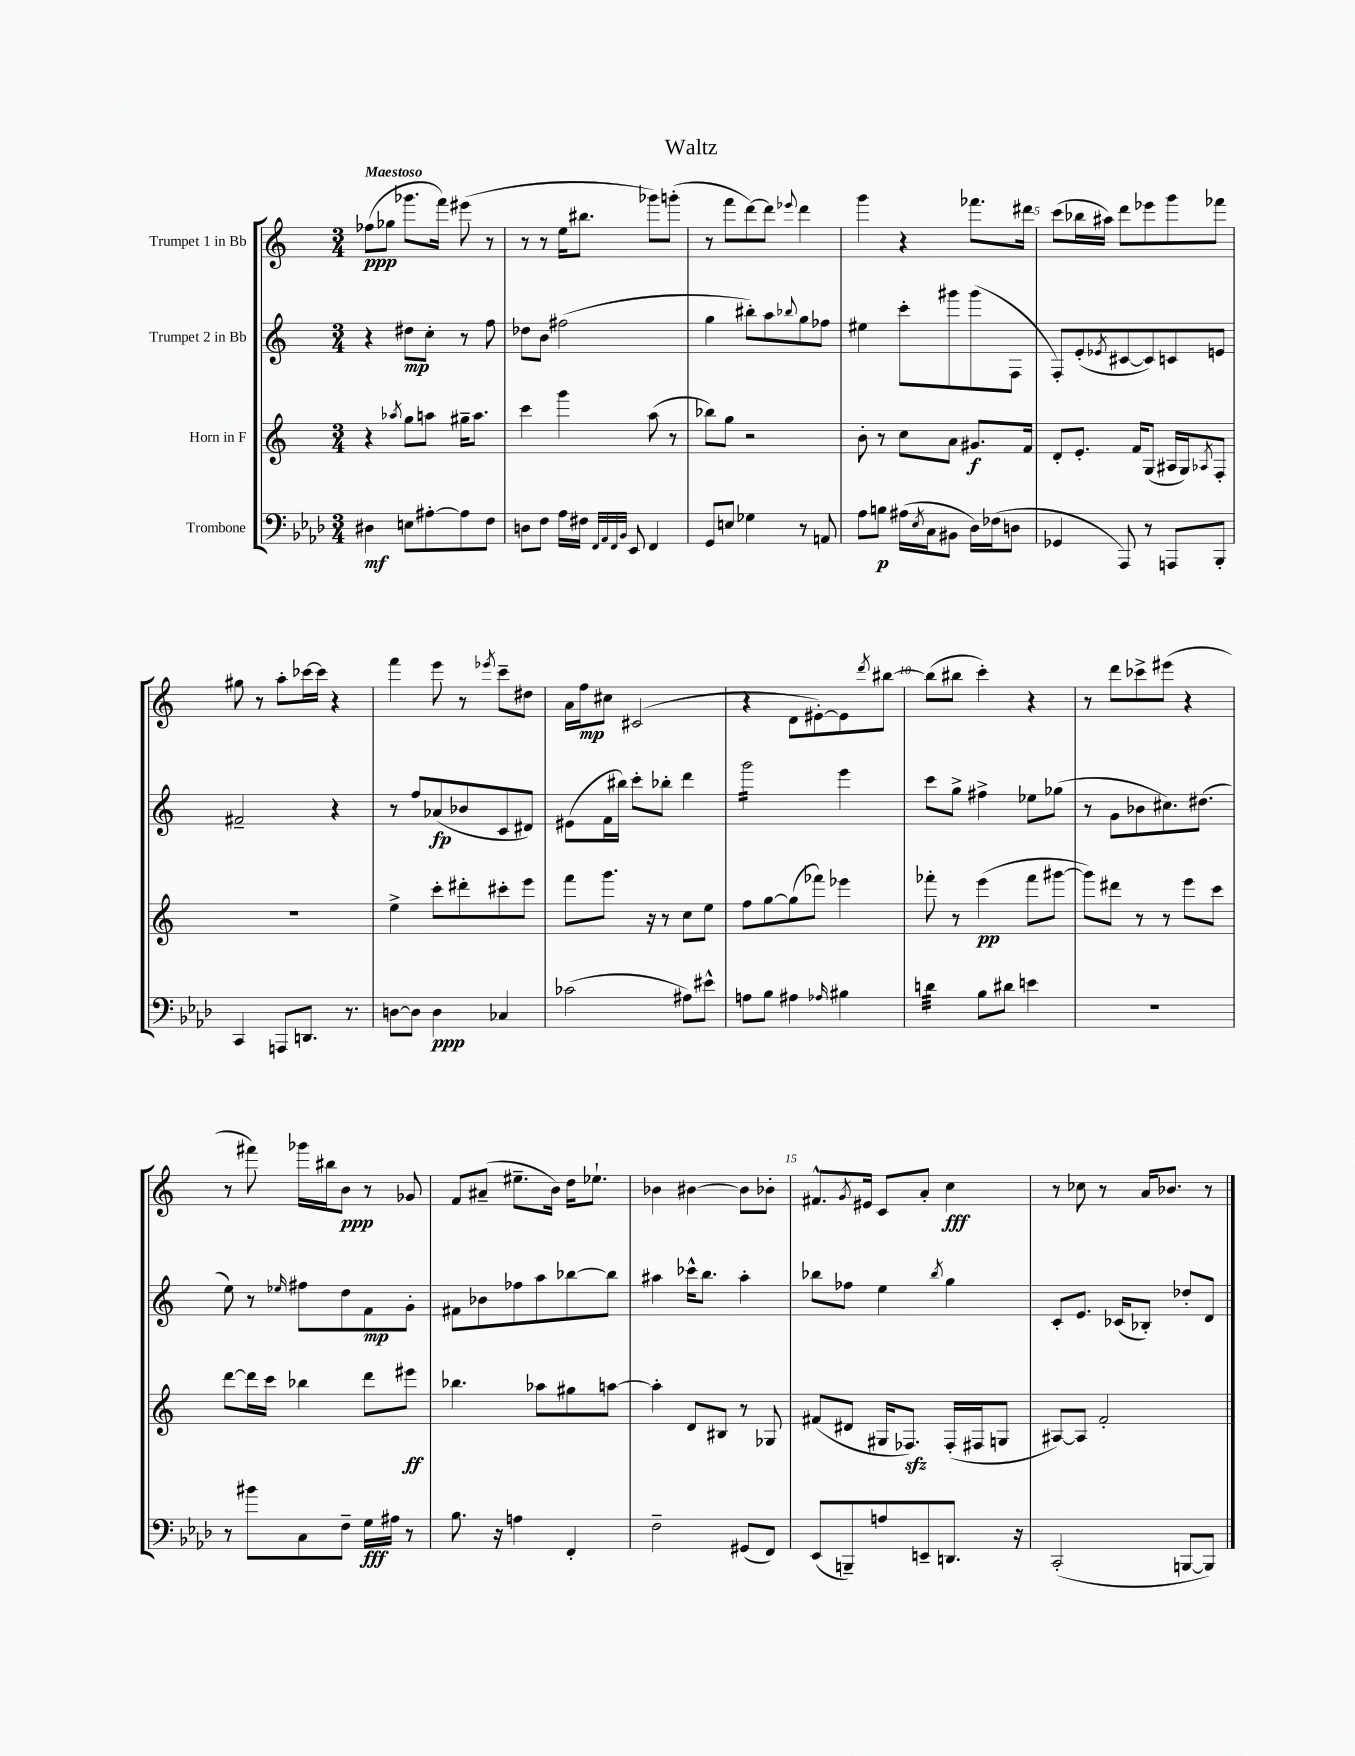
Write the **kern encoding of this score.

**kern	**dynam	**kern	**dynam	**kern	**dynam	**kern	**dynam
*part4	*part4	*part3	*part3	*part2	*part2	*part1	*part1
*staff4	*staff4	*staff3	*staff3	*staff2	*staff2	*staff1	*staff1
*I"Trombone	*	*I"Horn in F	*	*I"Trumpet 2 in Bb	*	*I"Trumpet 1 in Bb	*
*clefF4	*	*clefG2	*	*clefG2	*	*clefG2	*
*k[b-e-a-d-]	*	*k[]	*	*k[]	*	*k[]	*
*M3/4	*	*M3/4	*	*M3/4	*	*M3/4	*
=1	=1	=1	=1	=1	=1	=1	=1
!	!	!	!	!	!	!LO:TX:a:B:t=Maestoso	!
4D#X\	mf	4r	.	4r	.	(8ff-X\L	ppp
.	.	.	.	.	.	8gg-X\J	.
.	.	8qaa-X/	.	.	.	.	.
8En\L	.	8gg\L	.	8dd#X\L	mp	8.ggg-X\L	.
[8A#X'\	.	8aan\J	.	8cc'\J	.	.	.
.	.	.	.	.	.	16fff\Jk)	.
8A#\]	.	16gg#X~\KL	.	8r	.	(8eee#X\	.
.	.	8.aa\J	.	.	.	.	.
8F\J	.	.	.	8ff\	.	8r	.
=2	=2	=2	=2	=2	=2	=2	=2
8Dn\L	.	4ccc\	.	8dd-X\L	.	8r	.
8F\J	.	.	.	8b\J	.	8r	.
16A-\LL	.	4ggg\	.	(2ff#X\	.	16ee\KL	.
16F#X\JJ	.	.	.	.	.	8.bb#X\J	.
32qqFF/LLL	.	.	.	.	.	.	.
32qqAA-/	.	.	.	.	.	.	.
32qqFF/	.	.	.	.	.	.	.
32qqBB-/JJJ	.	.	.	.	.	.	.
8EE-/	.	.	.	.	.	.	.
4FF/	.	(8aa\	.	.	.	8ggg-X\L)	.
.	.	8r	.	.	.	(8gggn'\J	.
=3	=3	=3	=3	=3	=3	=3	=3
8GG/L	.	8bb-X\L)	.	4gg\	.	8r	.
8En/J	.	8gg\J	.	.	.	8fff\L	.
4G-X\	.	2r	.	8bb#X'\L)	.	[8ddd\)	.
.	.	.	.	8aa\	.	8ddd\J]	.
.	.	.	.	8qqbb-X/	.	8qqeee-X/	.
8r	.	.	.	8gg\	.	4ddd\	.
8AAn/	.	.	.	8ff-X\J	.	.	.
=4	=4	=4	=4	=4	=4	=4	=4
8A-\L	.	8b'\	.	4ee#X\	.	4ggg\	.
8Bn\J	p	8r	.	.	.	.	.
(16A#X\LL	.	8cc\L	.	8ccc'\L	.	4r	.
8qE-/	.	.	.	.	.	.	.
16C\J	.	.	.	.	.	.	.
8BB#X\J	.	8a\J	.	8ggg#X\	.	.	.
16D-\LL)	.	8.g#X/L	f	(8ggg#\	.	8.fff-X\L	.
(16F-X\J	.	.	.	.	.	.	.
8Dn\J	.	.	.	8F\J	.	.	.
.	.	16f/Jk	.	.	.	16ddd#X\Jk	.
=5	=5	=5	=5	=5	=5	=5	=5
4GG-X/	.	8d'/L	.	8F'/L)	.	(8ccc\L	.
.	.	8.e'/J	.	(8e'/	.	16bb-X\L	.
.	.	.	.	.	.	16aa#X\JJ)	.
.	.	.	.	8qe-X/	.	.	.
8AAA-/)	.	.	.	[8c#X/	.	8ddd\L	.
.	.	16f/KL	.	.	.	.	.
8r	.	(8G/J	.	8c#/])	.	8eee-X\	.
8AAAn/L	.	16A#X/LL	.	8cn/	.	8ggg\	.
.	.	16G/J)	.	.	.	.	.
.	.	8qA-X/	.	.	.	.	.
8BBB-'/J	.	8F'/J	.	8en/J	.	8fff-X\J	.
!!LO:LB:g=z
=6	=6	=6	=6	=6	=6	=6	=6
4CC/	.	2.r	.	2f#X~/	.	8gg#X\	.
.	.	.	.	.	.	8r	.
8AAAn/L	.	.	.	.	.	8aa'\L	.
8.DDn/J	.	.	.	.	.	[16ccc-X\L	.
.	.	.	.	.	.	16ccc-\JJ]	.
.	.	.	.	4r	.	4r	.
8.r	.	.	.	.	.	.	.
=7	=7	=7	=7	=7	=7	=7	=7
[8Dn\L	.	4ee^\	.	8r	.	4fff\	.
8D\J]	.	.	.	8ff/L	.	.	.
4D\	ppp	8ccc'\L	.	(8a-X/	fp	8eee\	.
.	.	8ddd#X'\	.	8b-X/	.	8r	.
.	.	.	.	.	.	8qeee-X/	.
4C-X/	.	8ccc#X'\	.	8c/	.	8ccc~\L	.
.	.	8eee\J	.	8d#X/J)	.	8dd#X\J	.
=8	=8	=8	=8	=8	=8	=8	=8
(2c-X\	.	8fff\L	.	(8e#X\L	.	16a\LL	.
.	.	.	.	.	.	16ff\J	mp
.	.	8.ggg\J	.	16f\L	.	8cc#X\J	.
.	.	.	.	16bb#X\JJ)	.	.	.
.	.	.	.	8ccc'\L	.	(2c#X/	.
.	.	16r	.	.	.	.	.
.	.	8r	.	8bb-X'\J	.	.	.
8A#X\L)	.	8cc\L	.	4ddd\	.	.	.
8e#X^^\J	.	8ee\J	.	.	.	.	.
=9	=9	=9	=9	=9	=9	=9	=9
*	*	*	*	*tremolo	*	*	*
8An\L	.	8ff\L	.	16ggg\LL	.	4r	.
.	.	.	.	16ggg\	.	.	.
8B-\J	.	[8gg\	.	16ggg\	.	.	.
.	.	.	.	16ggg\	.	.	.
4A#X\	.	(8gg\]	.	16ggg\	.	8d\L	.
.	.	.	.	16ggg\	.	.	.
.	.	8fff-X\J)	.	16ggg\	.	[8e#X'\)	.
.	.	.	.	16ggg\JJ	.	.	.
*	*	*	*	*Xtremolo	*	*	*
16qqA-X/	.	.	.	.	.	.	.
4B#X\	.	4eee-X\	.	4eee\	.	8e#\]	.
.	.	.	.	.	.	8qddd/	.
.	.	.	.	.	.	[8bb#X\J	.
=10	=10	=10	=10	=10	=10	=10	=10
*tremolo	*	*	*	*	*	*	*
32dn\LLL	.	8fff-X'\	.	8ccc\L	.	(8bb#\L]	.
32dn\	.	.	.	.	.	.	.
32dn\	.	.	.	.	.	.	.
32dn\	.	.	.	.	.	.	.
32dn\	.	8r	.	8gg^\J	.	8bb#X\J	.
32dn\	.	.	.	.	.	.	.
32dn\	.	.	.	.	.	.	.
32dn\JJJ	.	.	.	.	.	.	.
*Xtremolo	*	*	*	*	*	*	*
8B-\L	.	(4eee\	pp	4ff#X^\	.	4ccc'\)	.
8d#X\J	.	.	.	.	.	.	.
4en\	.	8fff-\L	.	8ee-X\L	.	4r	.
.	.	[8ggg#X\J	.	(8gg-X\J	.	.	.
=11	=11	=11	=11	=11	=11	=11	=11
2.r	.	8ggg#\L])	.	8r	.	8r	.
.	.	8ddd#X\J	.	8g\L	.	8ddd\L	.
.	.	8r	.	8b-X\	.	8ccc-X^\	.
.	.	8r	.	8.cc#X\)	.	(8eee#X\J	.
.	.	8eee\L	.	.	.	4r	.
.	.	.	.	(8.dd#X\J	.	.	.
.	.	8ccc\J	.	.	.	.	.
!!LO:LB:g=z
=12	=12	=12	=12	=12	=12	=12	=12
8r	.	[8ddd\L	.	8ee\)	.	8r	.
8b#X\L	.	16ddd\L]	.	8r	.	8fff#X\)	.
.	.	16ccc\JJ	.	.	.	.	.
.	.	.	.	16qqee-X/	.	.	.
8C\	.	4bb-X\	.	8ff#X\L	.	16ggg-X\LL	.
.	.	.	.	.	.	16bb#X\J	.
8F~\J	.	.	.	8dd\	.	8b\J	ppp
16G\LL	fff	8ddd\L	.	8f\	mp	8r	.
16A#X\JJ	.	.	.	.	.	.	.
8r	.	8eee#X\J	ff	8g'\J	.	8g-X/	.
=13	=13	=13	=13	=13	=13	=13	=13
8.B-\	.	4.bb-X\	.	8f#X\L	.	8f/L	.
.	.	.	.	8b-X\	.	(8a#X~/J	.
16r	.	.	.	.	.	.	.
4An\	.	.	.	8ff-X\	.	8.ee#X~\L	.
.	.	8aa-X\L	.	8aa\	.	.	.
.	.	.	.	.	.	16b\Jk)	.
4FF'/	.	8gg#X\	.	[8bb-X\	.	16dd\KL	.
.	.	.	.	.	.	8.ee-X`\J	.
.	.	[8aan\J	.	8bb-\J]	.	.	.
=14	=14	=14	=14	=14	=14	=14	=14
2F~\	.	4aa'\]	.	4aa#X\	.	4b-X\	.
.	.	8d/L	.	16ccc-X^^\KL	.	[4b#X\	.
.	.	.	.	8.bb\J	.	.	.
.	.	8B#X/J	.	.	.	.	.
(8GG#X/L	.	8r	.	4aa#'\	.	8b#\L]	.
8FF/J)	.	8G-X/	.	.	.	8b-X'\J	.
=15	=15	=15	=15	=15	=15	=15	=15
(8EE-/L	.	(8f#X/L	.	8bb-X\L	.	8.f#X^^/L	.
8BBBn~/)	.	8d#X/J	.	8ff-X\J	.	.	.
.	.	.	.	.	.	8qg/	.
.	.	.	.	.	.	16e#X/Jk	.
8An/	.	16G#X/KL	.	4ee\	.	8c/L	.
.	.	8.F-Xzz/J)	.	.	.	.	.
8EEn~/	.	.	.	.	.	8a'/J	.
.	.	.	.	8qbb-/	.	.	.
8.DDn/J	.	(16F-'/LL	.	4gg\	.	4cc\	fff
.	.	16F#X/J	.	.	.	.	.
.	.	8Gn/J	.	.	.	.	.
16r	.	.	.	.	.	.	.
=16	=16	=16	=16	=16	=16	=16	=16
(2CC'/	.	[8A#X/L)	.	8c'/L	.	8r	.
.	.	8A#/J]	.	8.e/J	.	8cc-X\	.
.	.	2f'/	.	.	.	8r	.
.	.	.	.	(16c-X/KL	.	.	.
.	.	.	.	8B-X'/J)	.	16a/KL	.
.	.	.	.	.	.	8.b-X/J	.
[8BBBn/L	.	.	.	8dd-X'/L	.	.	.
8BBB/J])	.	.	.	8d/J	.	8r	.
==	==	==	==	==	==	==	==
*-	*-	*-	*-	*-	*-	*-	*-
